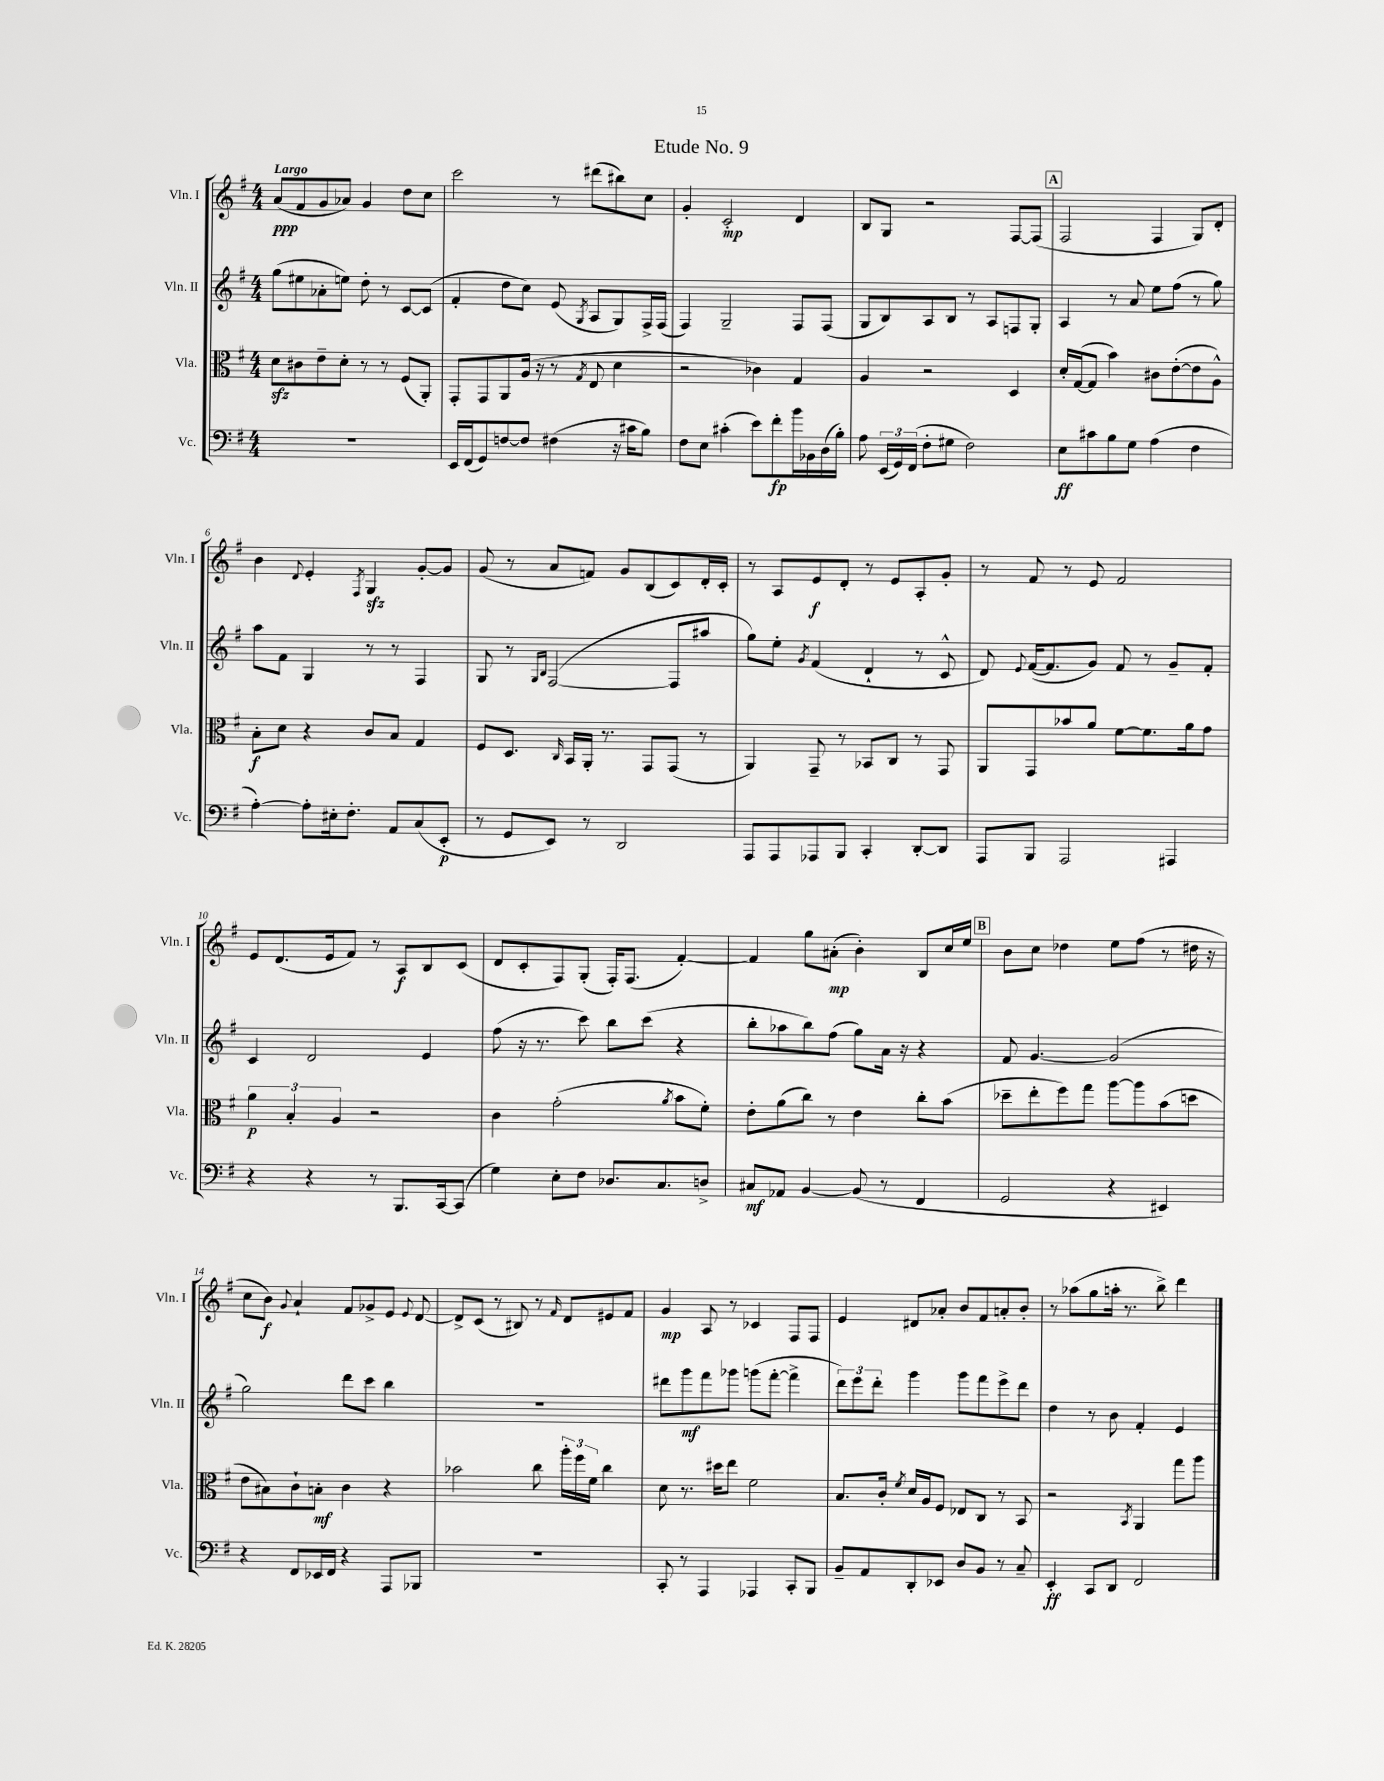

**kern	**kern	**kern	**kern
*staff4	*staff3	*staff2	*staff1
*clefF4	*clefC3	*clefG2	*clefG2
*k[f#]	*k[f#]	*k[f#]	*k[f#]
*M4/4	*M4/4	*M4/4	*M4/4
1r	8d	(8gg	(8a
.	8c#	8ee#	8f#
.	8e~	8a-'	8g
.	8d'	8ee)	8a-)
.	8r	8dd'	4g
.	8r	8r	.
.	(8F#	[8c	8dd
.	8AA')	(8c]	8cc
=	=	=	=
16EE	8GG'	4f#'	2ccc
(16FF#	.	.	.
8GG)	8GG	.	.
[8F	8AA	8dd	.
8F]	(16A	8cc)	.
.	16r	.	.
(4F#	8r	(8e	8r
.	8qG	8qG	.
.	8E	8A	(8ddd#
16r	4d	8G)	8bb#)
16c#	.	.	.
8B)	.	16F#^	8cc
.	.	(16F#	.
=	=	=	=
8F#	2r	4F#)	4g'
8E	.	.	.
(4c#'	.	2G~	2c'
8e)	4c-)	.	.
8f#'	.	.	.
16b	4G	8F#	4d
16BB-	.	.	.
(16D	.	(8F#	.
16B')	.	.	.
=	=	=	=
8A	4A	8G	8B
(24EE	.	8B)	8G
24GG)	.	.	.
(24FF#	.	.	.
8F#'	2r	8A	2r
8G#	.	8B	.
2F#)	.	8r	.
.	.	8A	.
.	4D	8F	[8F#
.	.	8G'	(8F#]
=	=	=	=
8E	16d'	4A	2F#
.	([16G	.	.
8c#	8G]	.	.
8B	4b)	8r	.
8G	.	8a	.
(4A	8c#	8ee	4F#
.	([8e'	(8ff#	.
4F#	8e]	8r	8G)
.	8A^^)	8gg)	8d'
=	=	=	=
[4A')	8B'	8aa	4b
.	8d	8f#	.
.	.	.	8qqd
8A']	4r	4G	4e'
16E#'	.	.	.
8.F#'	.	.	.
.	.	.	8qF#
.	8c	8r	4G
8AA	8B	8r	.
(8C	4G	4F#	[8g'
8EE'	.	.	8g]
=	=	=	=
8r	8F#	8G	(8g
8GG	8.D	8r	8r
.	.	16qqG	.
.	.	16qqB	.
8EE)	.	([2F#	8a
.	16qqC	.	.
.	16BB	.	.
8r	16AA'	.	8f)
.	8.r	.	.
2DD	.	.	8g
.	8GG	.	(8B
.	(8GG	8F#]	8c)
.	8r	8aa#	16d'
.	.	.	16c'
=	=	=	=
8AAA	4AA)	8gg)	8r
8AAA	.	8ee'	8A
.	.	8qg	.
8AAA-	8GG~	(4f#	8e
8BBB	8r	.	8d'
4CC'	8BB-	4d`	8r
.	8C	.	8e
[8DD'	8r	8r	8A'
8DD]	8GG	8c^^	8g'
=	=	=	=
8AAA	8AA	8d)	8r
.	.	8qqe	.
8BBB	8GG	([16f#	8f#
.	.	8.f#]	.
2AAA	8b-	.	8r
.	8a	8g)	8e
.	[8f#	8f#	2f#
.	8.f#]	8r	.
4AAA#	.	8g~	.
.	16a	.	.
.	8g	8f#'	.
=	=	=	=
4r	6a	4c	8e
.	.	.	(8.d
.	6B'	.	.
4r	.	2d	.
.	.	.	16e
.	6A	.	.
.	.	.	8f#)
8r	2r	.	8r
8.BBB	.	.	8A
.	.	4e	8B
[16CC	.	.	.
(8CC]	.	.	(8c
=	=	=	=
4G)	4c	(8ff#	8d
.	.	16r	8c'
.	.	8.r	.
8E'	(2g'	.	8F#)
8F#	.	8ccc)	(8G'
8.D-	.	8bb	16F#')
.	.	.	(8.F#
.	.	(8ccc	.
8.C	.	.	.
.	8qa	.	.
.	8b	4r	[4f#')
8D^	8f#')	.	.
=	=	=	=
8C#	8e'	8bb'	4f#]
8AA-	(8a	8aa-	.
[4BB	8cc)	8bb)	8gg
.	8r	(8ff#	(8a#'
(8BB]	4e	8gg)	4b')
8r	.	16a	.
.	.	16r	.
4FF#	8cc'	4r	8B
.	(8b	.	16cc
.	.	.	16ee
=	=	=	=
2GG	8dd-~	8f#	8b
.	8ee'	[4.g	8cc
.	8ff#)	.	4dd-
.	8gg	.	.
4r	[8aa	(2g]	8ee
.	8aa]	.	(8ff#
4EE#)	(8b	.	8r
.	8dd	.	16dd#
.	.	.	16r
=	=	=	=
4r	8e	2gg)	8cc
.	8B#)	.	8b)
.	.	.	8qqg
8FF#	8c`	.	4a`
16EE-	8B'	.	.
16FF#	.	.	.
4r	4c	8ddd	8f#
.	.	8ccc	8g-^
8AAA	4r	4bb	8e
.	.	.	8qqe
8BBB-	.	.	[8d
=	=	=	=
1r	2b-	1r	8d^]
.	.	.	(8c
.	.	.	8r
.	.	.	8B#)
.	8cc	.	8r
.	.	.	16qqf#
.	24aa'	.	8d
.	24ff#	.	.
.	24f#	.	.
.	4cc	.	8e#
.	.	.	8f#
=	=	=	=
8CC'	8d	8ddd#	4g
8r	8.r	8ggg	.
4AAA	.	8fff#	8A
.	16dd#	.	.
.	8ee	8ggg-	8r
4AAA-	2f#	(8ggg	4c-
.	.	[8fff#'	.
8CC'	.	4fff#^]	8F#
8BBB	.	.	8F#
=	=	=	=
8BB~	8.B	12ddd)	4e
.	.	12eee	.
8AA	.	.	.
.	.	12ddd'	.
.	16c'	.	.
.	8qf#	.	.
8DD'	16d	4ggg	8d#
.	16A	.	.
8EE-	8F#	.	8a-'
8D	8E-	8ggg	8b
8BB	8C	8fff#	8f#
8r	8r	8eee^	8a'
8C~	8BB	8ddd	8b'
=	=	=	=
4EE'	2r	4dd	8r
.	.	.	(8aa-
8CC	.	8r	8gg
8DD	.	8b	16aa'
.	.	.	8.r
.	8qBB	.	.
2FF#	4AA	4f#'	.
.	.	.	8bb^)
.	8gg	4e	4ddd
.	8aa	.	.
==	==	==	==
*-	*-	*-	*-
